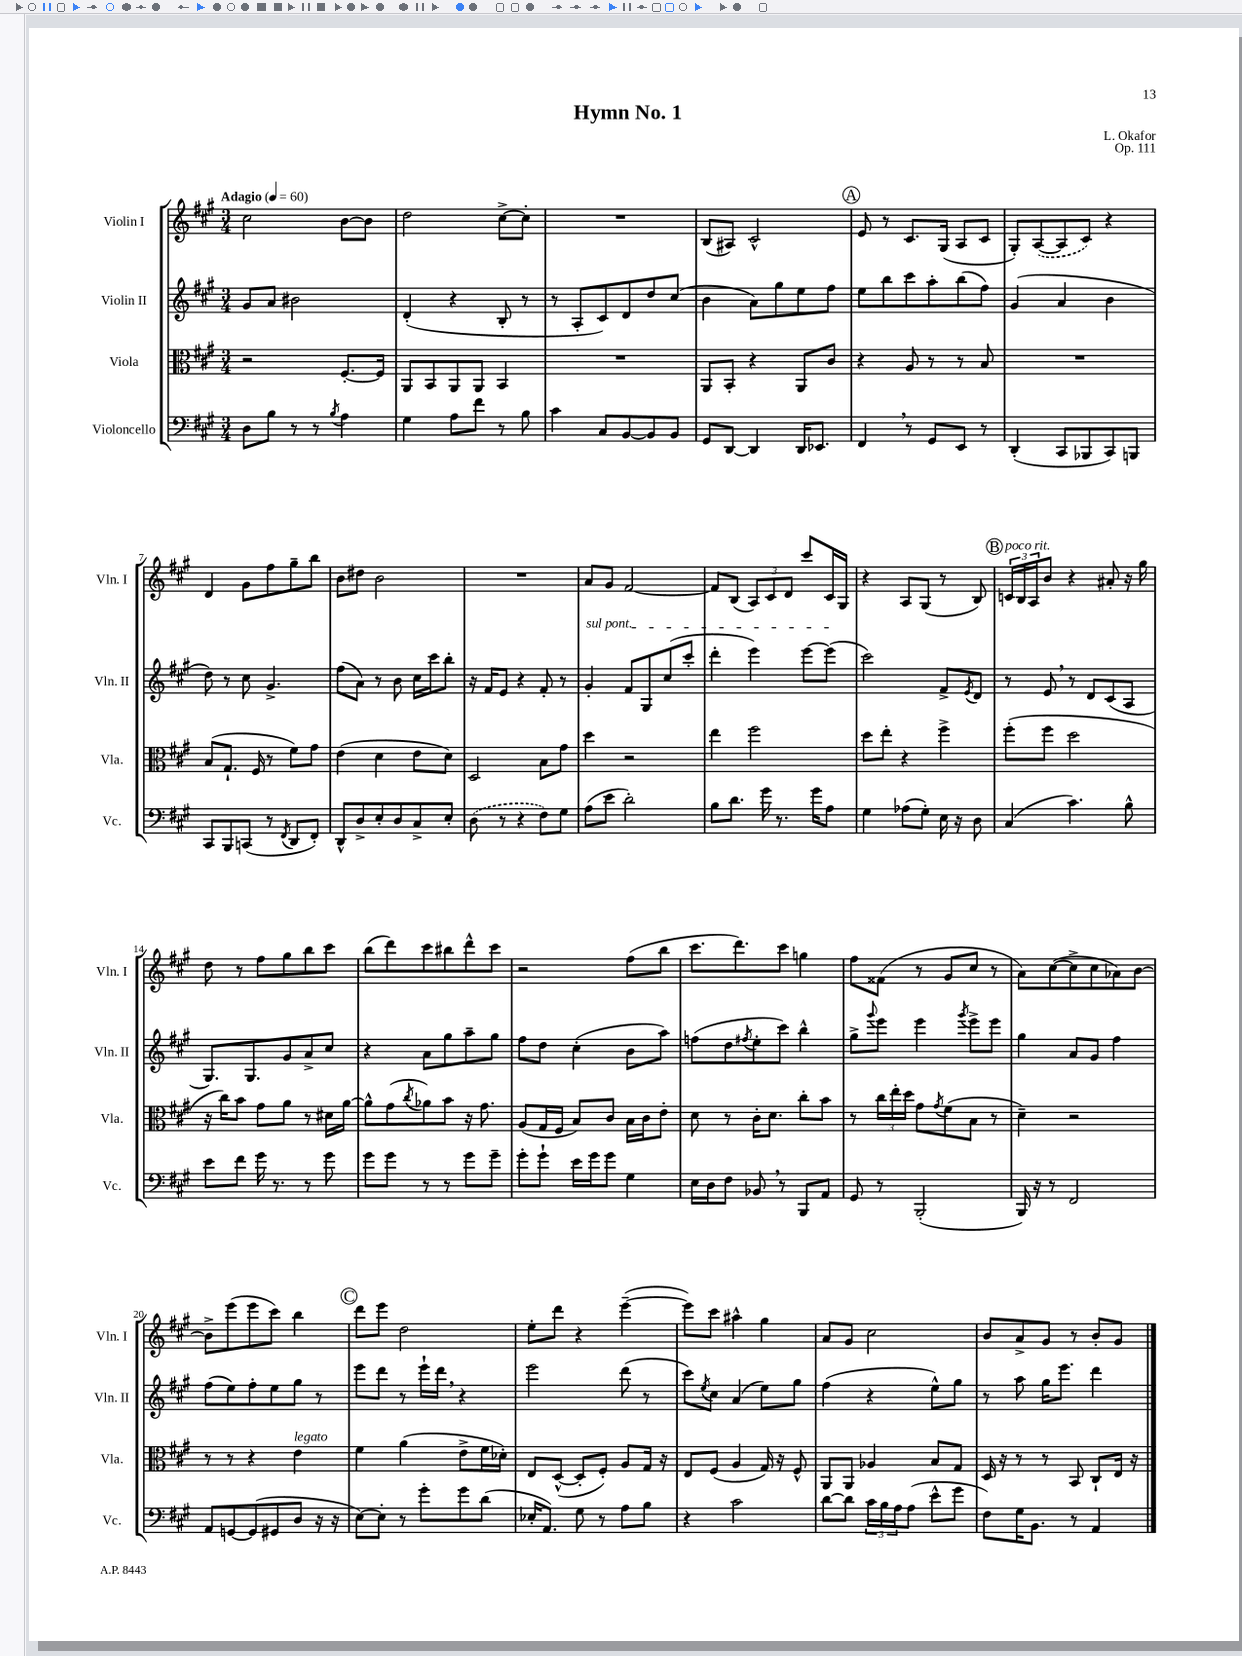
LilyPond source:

\header { title = "Hymn No. 1" composer = "L. Okafor" opus = "Op. 111" }
<<
\new StaffGroup <<
\new Staff = "s0" \with { instrumentName = "Violin I" shortInstrumentName = "Vln. I" } {
    \clef treble \key a \major \numericTimeSignature \time 3/4 \tempo "Adagio" 4 = 60
    cis''2 b'8~ b'8 |
    d''2 cis''8~-> cis''8-. |
    R2. |
    b8( ais8) cis'2-^ |
    \mark \markup { \circle "A" } e'8 r8 cis'8. gis16( a8 cis'8 |
    gis8-.) \once \slurDashed a8~( a8 cis'8) r4 |
    d'4 gis'8 fis''8 gis''8-- b''8 |
    b'8 dis''8 b'2 |
    R2. |
    a'8 gis'8 fis'2~ |
    fis'8 b8( \tuplet 3/2 { a8) cis'8 d'8 } cis'''8 cis'16 gis16 |
    r4 a8 gis8( r8 b8) |
    \mark \markup { \circle "B" } \tuplet 3/2 { c'16^\markup { \italic "poco rit." } b16 a16 } b'8 r4 ais'8-. r16 gis''16 |
    d''8 r8 fis''8 gis''8 b''8 cis'''8 |
    b''8( d'''8) cis'''8 bis''8 d'''8-^ cis'''8 |
    r2 fis''8( b''8 |
    cis'''8. d'''8.) cis'''8 g''4 |
    fis''8 fisis'8( r8 gis'8 cis''8 r8 |
    a'8) cis''8~( cis''8-> cis''8 aes'8) b'8~ |
    b'8-> e'''8( e'''8 cis'''8) b''4 |
    \mark \markup { \circle "C" } d'''8 e'''8 d''2 |
    e''8-. d'''8 r4 e'''4~--( |
    e'''8) cis'''8 ais''4-^ gis''4 |
    a'8 gis'8 cis''2 |
    b'8 a'8-> gis'8 r8 b'8-. gis'8 \bar "|." |
}
\new Staff = "s1" \with { instrumentName = "Violin II" shortInstrumentName = "Vln. II" } {
    \clef treble \key a \major \numericTimeSignature \time 3/4
    gis'8 a'8 bis'2 |
    d'4-.( r4 b8-. r8 |
    r8 a8-. cis'8) d'8 d''8 cis''8( |
    b'4 a'8) gis''8 e''8 fis''8 |
    \mark \markup { \circle "A" } e''8 b''8 cis'''8 a''8-. b''8( fis''8) |
    gis'4( a'4 b'4 |
    d''8) r8 cis''8 gis'4.-> |
    fis''8( a'8) r8 b'8 cis''16 cis'''16 b''8-. |
    r16 fis'16 e'8 r4 fis'8-. r8 |
    \once \override TextSpanner.bound-details.left.text = \markup { \italic "sul pont." } gis'4-.\startTextSpan fis'8 gis8 cis''8( cis'''8-. |
    d'''4-. e'''4) e'''8~ e'''8\stopTextSpan( |
    cis'''2) fis'8-> \acciaccatura { e'8 } d'8 |
    \mark \markup { \circle "B" } r8 e'8 \breathe r8 d'8 cis'8( a8 |
    gis8.) gis8. gis'8 a'8-> cis''8 |
    r4 a'8 gis''8 a''8-- gis''8 |
    fis''8 d''8 cis''4-.( b'8 a''8) |
    f''8( d''8 \acciaccatura { fis''8 } e''8-. cis'''8) b''4-^ |
    gis''8-> \appoggiatura { gis'''8 } e'''8 e'''4 \acciaccatura { gis'''8 } e'''8-> e'''8 |
    gis''4 a'8 gis'8 fis''4 |
    fis''8( e''8) fis''8-. e''8 gis''8 r8 |
    \mark \markup { \circle "C" } e'''8 d'''8 r8 e'''16-! d'''16 \breathe r4 |
    e'''2 d'''8( r8 |
    cis'''8) \acciaccatura { e''8 } cis''8 a'4( e''8) gis''8 |
    fis''4( r4 e''8-^) gis''8 |
    r8 a''8 gis''16 e'''8. d'''4 \bar "|." |
}
\new Staff = "s2" \with { instrumentName = "Viola" shortInstrumentName = "Vla." } {
    \clef alto \key a \major \numericTimeSignature \time 3/4
    r2 fis8.~-. fis16 |
    a,8 b,8 a,8 a,8 b,4 |
    R2. |
    a,8 b,8-. r4 a,8 cis'8 |
    \mark \markup { \circle "A" } r4 a8 r8 r8 b8 |
    R2. |
    b8( gis8.-! fis16 r8 fis'8) gis'8 |
    e'4( d'4 e'8 d'8) |
    d2 b8 gis'8 |
    d''4 r2 |
    e''4 fis''2 |
    d''8 e''8-. r4 fis''4-> |
    \mark \markup { \circle "B" } fis''8-.( fis''8 d''2 |
    r16 cis''16) b'8 gis'8 a'8 r8 dis'16 a'16~ |
    a'8-^ gis'8( \acciaccatura { cis''8 } aes'8) b'8 r16 gis'8. |
    a8( gis16 fis16 b8) cis'8 b16 cis'16 e'8-. |
    d'8 r8 cis'16-. d'8. cis''8-. b'8 |
    r8 \tuplet 3/2 { cis''16 e''16-. d''16 } gis'8 \acciaccatura { gis'8 } fis'8( b8 r8 |
    d'4--) r2 |
    r8 r8 r4 e'4^\markup { \italic "legato" } |
    \mark \markup { \circle "C" } fis'4 a'4( e'8-> fis'16 des'16-.) |
    e8 d8~-^( d8-. fis8-.) a8 gis16 r16 |
    e8 fis8( a4 gis16) r16 fis8-^ |
    a,8 a,8 aes4 b8 gis8 |
    d16 r16 r8 r8 b,8 cis8-! e16 r16 \bar "|." |
}
\new Staff = "s3" \with { instrumentName = "Violoncello" shortInstrumentName = "Vc." } {
    \clef bass \key a \major \numericTimeSignature \time 3/4
    d8 b8 r8 r8 \acciaccatura { b8 } a4 |
    gis4 a8 fis'8 r8 b8 |
    cis'4 cis8 b,8~ b,8 b,8 |
    gis,8 d,8~ d,4 d,16 ees,8. |
    \mark \markup { \circle "A" } fis,4 \breathe r8 gis,8 e,8 r8 |
    d,4-.( cis,8 bes,,8 cis,8) b,,8 |
    cis,8 b,,8 c,8( r8 \acciaccatura { fis,8 } d,8 fis,8-.) |
    d,8-^ d8-> e8-. d8 cis8-> e8-. |
    \once \slurDashed d8( r8 r4 fis8) gis8 |
    a8( e'8 d'2-.) |
    b8 d'8. gis'16 r8. gis'16 a8 |
    gis4 aes8( gis8-.) e16 r16 d8 |
    \mark \markup { \circle "B" } cis4( cis'4.) b8-^ |
    e'8 fis'8 gis'16 r8. r8 gis'8 |
    gis'8 gis'8 r8 r8 gis'8 gis'8-- |
    gis'8-. gis'8-! e'16 gis'16 gis'8 gis4 |
    e16 d16 fis8 bes,8 \breathe r8 b,,8 a,8 |
    gis,8 r8 b,,2-.( |
    b,,16) r16 r8 fis,2 |
    a,8 g,8~ g,8( gis,8 d8 r16 r16 |
    \mark \markup { \circle "C" } e8~) e8-. r8 gis'8-. gis'8 d'8( |
    ees16-. a,8.) gis8 r8 a8 b8 |
    r4 cis'2 |
    d'8~ d'8 \tuplet 3/2 { cis'16 b16 a16 } a8( e'8-^ gis'8 |
    fis8) gis16 b,8. r8 a,4 \bar "|." |
}
>>
>>
